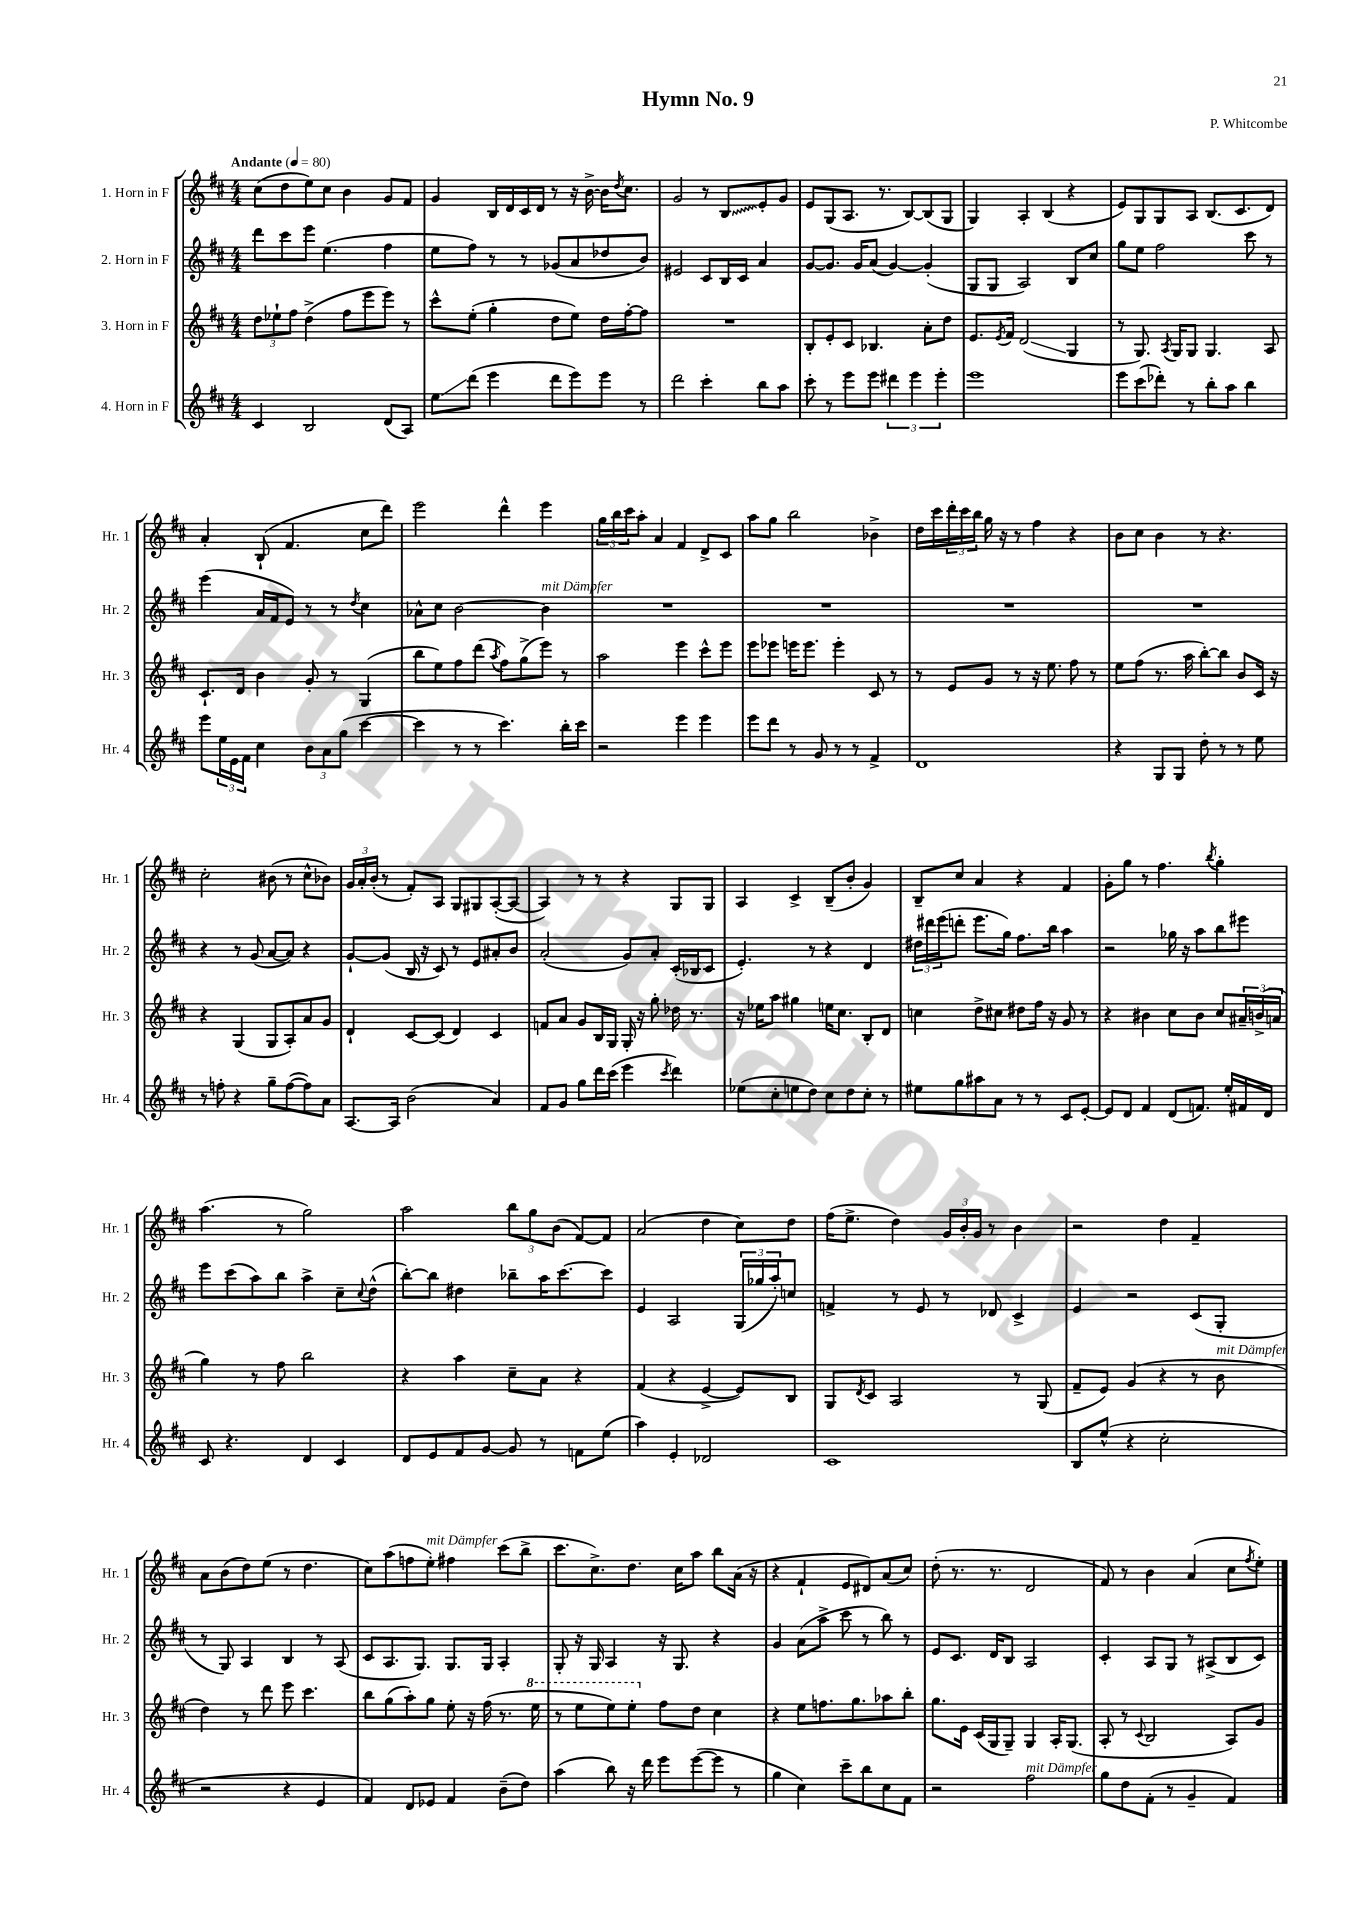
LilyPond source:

\header { title = "Hymn No. 9" composer = "P. Whitcombe" }
<<
\new StaffGroup <<
\new Staff = "s0" \with { instrumentName = "1. Horn in F" shortInstrumentName = "Hr. 1" } {
    \clef treble \key d \major \numericTimeSignature \time 4/4 \tempo "Andante" 4 = 80
    cis''8( d''8 e''8) cis''8 b'4 g'8 fis'8 |
    g'4 b16 d'16 cis'16 d'16 r8 r16 b'16~-> b'16 \acciaccatura { d''8 } cis''8. |
    g'2 r8 \once \override Glissando.style = #'zigzag b8\glissando e'8-. g'8 |
    e'8 g8( a8. r8. b8~) b8( g8 |
    g4) a4-. b4( r4 |
    e'8) g8 g8 a8 b8.( cis'8. d'8) |
    a'4-. b8-!( fis'4. cis''8 d'''8) |
    e'''2 d'''4-^ e'''4 |
    \tuplet 3/2 { g''16 b''16 cis'''16 } a''8-. a'4 fis'4 d'8-> cis'8 |
    a''8 g''8 b''2 bes'4-> |
    d''16 cis'''16 \tuplet 3/2 { d'''16-. cis'''16 b''16 } g''16 r16 r8 fis''4 r4 |
    b'8 cis''8 b'4 r8 r4. |
    cis''2-. bis'8( r8 cis''8-^ bes'8) |
    \tuplet 3/2 { g'16 a'16-. b'16-.( } r8 fis'8-.) a8 g8 gis8 a8~-.( a8~ |
    a4) r8 r8 r4 g8 g8 |
    a4 cis'4-> b8--( b'8-. g'4) |
    b8-- cis''8 a'4 r4 fis'4 |
    g'8-. g''8 r8 fis''4. \acciaccatura { b''8 } g''4-. |
    a''4.( r8 g''2) |
    a''2 \tuplet 3/2 { b''8 g''8 b'8( } fis'8~) fis'8 |
    a'2( d''4 cis''8) d''8 |
    fis''16( e''8.-> d''4) \tuplet 3/2 { g'16 b'16-. g'16 } r8 b'4 |
    r2 d''4 fis'4-- |
    a'8 b'8( d''8) e''8( r8 d''4. |
    cis''8) a''8( f''8 e''8-.^\markup { \italic "mit Dämpfer" }) fis''4 cis'''8( b''8-> |
    cis'''8. cis''8.->) d''8. cis''16 a''8 b''8 a'16( r16 |
    r4 fis'4-! e'8 dis'8) a'8( cis''8) |
    d''8-.( r8. r8. d'2 |
    fis'8) r8 b'4 a'4( cis''8 \acciaccatura { fis''8 } e''8-.) \bar "|." |
}
\new Staff = "s1" \with { instrumentName = "2. Horn in F" shortInstrumentName = "Hr. 2" } {
    \clef treble \key d \major \numericTimeSignature \time 4/4
    d'''8 cis'''8 e'''8 e''4.( fis''4 |
    e''8 fis''8) r8 r8 ges'8( a'8 des''8 b'8) |
    eis'2 cis'8 b16 cis'16 a'4 |
    g'8~ g'8. g'16 a'8( g'4~) g'4-.( |
    g8 g8 a2) b8 cis''8 |
    g''8 e''8 fis''2 cis'''8 r8 |
    e'''4( a'16 fis'16 e'8) r8 r8 \acciaccatura { d''8 } cis''4 |
    aes'8-^ cis''8 b'2~ b'4^\markup { \italic "mit Dämpfer" } |
    R1 |
    R1 |
    R1 |
    R1 |
    r4 r8 g'8( a'8~ a'8) r4 |
    g'8~-! g'8( b16 r16 cis'8) r8 e'8 ais'8-. b'8 |
    a'2-.( g'8) a'8-. cis'16-.( bes16 cis'8 |
    e'4.-.) r8 r4 d'4 |
    \tuplet 3/2 { dis''16 dis'''16 e'''16( } d'''8-. e'''8. g''16) fis''8. b''16 a''4 |
    r2 ges''16 r16 a''8 b''8 eis'''8 |
    e'''8 cis'''8( a''8) b''8 a''4-> cis''8-- \appoggiatura { cis''8 } d''8-^( |
    b''8~-.) b''8 dis''4 bes''8-- a''16 cis'''8.~ cis'''8 |
    e'4 a2 \tuplet 3/2 { g16( ges''16 a''16-.) } c''8 |
    f'4-> r8 e'8 r8 des'8 cis'4-> |
    e'4 r2 cis'8( g8-. |
    r8 g8) a4 b4 r8 a8( |
    cis'8 a8. g8.) g8. g16 a4-. |
    g8-. r16 g16 a4 r16 g8. r4 |
    g'4 a'8( a''8-> cis'''8 r8 b''8) r8 |
    e'8 cis'8. d'16 b8 a2 |
    cis'4-. a8 g8 r8 ais8->( b8 cis'8) \bar "|." |
}
\new Staff = "s2" \with { instrumentName = "3. Horn in F" shortInstrumentName = "Hr. 3" } {
    \clef treble \key d \major \numericTimeSignature \time 4/4
    \tuplet 3/2 { d''8 ees''8-! fis''8 } d''4->( fis''8 e'''8 e'''8) r8 |
    cis'''8-^ e''8-.( g''4-. d''8 e''8) d''16 fis''16~-. fis''8 |
    R1 |
    b8-. e'8-. cis'8 bes4. a'8-. d''8 |
    e'8. \acciaccatura { e'8 } fis'16 d'2\glissando( g4 |
    r8 g8.) \acciaccatura { a8 } g16 g8 g4. a8 |
    cis'8.-! d'16 b'4 g'8-. r8 g4( |
    b''8 e''8) fis''8 d'''8( \acciaccatura { a''8 } fis''8) g''8->( e'''8) r8 |
    a''2 e'''4 cis'''8-^ e'''8 |
    e'''8 ees'''8 e'''16 e'''8. e'''4-. cis'8 r8 |
    r8 e'8 g'8 r8 r16 e''8. fis''8 r8 |
    e''8 fis''8( r8. a''16 b''8~-.) b''8 b'8 cis'16 r16 |
    r4 g4( g8 a8-.) a'8 g'8 |
    d'4-! cis'8~ cis'8( d'4) cis'4 |
    f'8 a'8 g'8 b16 g16 g16-. r16 g''8-. des''16 r8. |
    r16 ees''16 a''8 gis''4 e''16 cis''8. b8-. d'8 |
    c''4 d''8-> cis''8 dis''8 fis''16 r16 g'8 r8 |
    r4 bis'4 cis''8 bis'8 cis''8 \tuplet 3/2 { ais'16-- b'16->( a'16 } |
    g''4) r8 fis''8 b''2 |
    r4 a''4 cis''8-- a'8 r4 |
    fis'4( r4 e'4~-> e'8) b8 |
    g8 \acciaccatura { d'8 } cis'8 a2 r8 g8( |
    fis'8-- e'8) g'4( r4 r8 b'8^\markup { \italic "mit Dämpfer" } |
    d''4) r8 d'''8 e'''8 cis'''4. |
    b''8 g''8( a''8-.) g''8 e''8-. r16 fis''16( r8. \ottava #1 e'''16 |
    r8 e'''8 e'''8) e'''8-. \ottava #0 fis''8 d''8 cis''4 |
    r4 e''8 f''8. g''8. aes''8 b''8-. |
    g''8. e'16 cis'16( g16 g8--) g4 a16-. g8.( |
    a8-. r8 \appoggiatura { cis'8 } b2 a8) g'8 \bar "|." |
}
\new Staff = "s3" \with { instrumentName = "4. Horn in F" shortInstrumentName = "Hr. 4" } {
    \clef treble \key d \major \numericTimeSignature \time 4/4
    cis'4 b2 d'8( a8) |
    e''8\glissando d'''8( e'''4 d'''8 e'''8) e'''8 r8 |
    d'''2 cis'''4-. b''8 a''8 |
    cis'''8-. r8 e'''8 e'''8 \tuplet 3/2 { dis'''4 e'''4 e'''4-. } |
    e'''1 |
    e'''8 cis'''8( des'''8-.) r8 b''8-. a''8 b''4 |
    e'''8 \tuplet 3/2 { e''16 e'16 fis'16 } cis''4 \tuplet 3/2 { b'8 a'8 g''8( } cis'''4~ |
    cis'''4 r8 r8 cis'''4.) b''16-. cis'''16 |
    r2 e'''4 e'''4 |
    e'''8 d'''8 r8 g'8 r8 r8 fis'4-> |
    d'1 |
    r4 g8 g8 d''8-. r8 r8 e''8 |
    r8 f''8-. r4 g''8-- f''8~( f''8) a'8 |
    a8.~ a16 b'2( a'4) |
    fis'8 g'8 g''8 d'''16 cis'''16( e'''4 \acciaccatura { cis'''8 } d'''4) |
    ees''8( cis''8-. e''8 d''8) cis''8 d''8 cis''8-. r8 |
    eis''8 g''8 ais''8 a'8 r8 r8 cis'8 e'8~-. |
    e'8 d'8 fis'4 d'8( f'8.) e''16-. fis'16 d'16 |
    cis'8 r4. d'4 cis'4 |
    d'8 e'8 fis'8 g'8~ g'8 r8 f'8 e''8( |
    a''4) e'4-. des'2 |
    cis'1 |
    b8 e''8-^( r4 cis''2-. |
    r2 r4 e'4 |
    fis'4) d'8 ees'8 fis'4 b'8--( d''8) |
    a''4( b''8) r16 d'''16 e'''8 e'''8~( e'''8 r8 |
    g''4 cis''4) cis'''8-- b''8 cis''8 fis'8 |
    r2 fis''2^\markup { \italic "mit Dämpfer" } |
    g''8 d''8 fis'8-.( r8 g'4-- fis'4) \bar "|." |
}
>>
>>
\layout { \context { \Score \remove "Bar_number_engraver" } }
